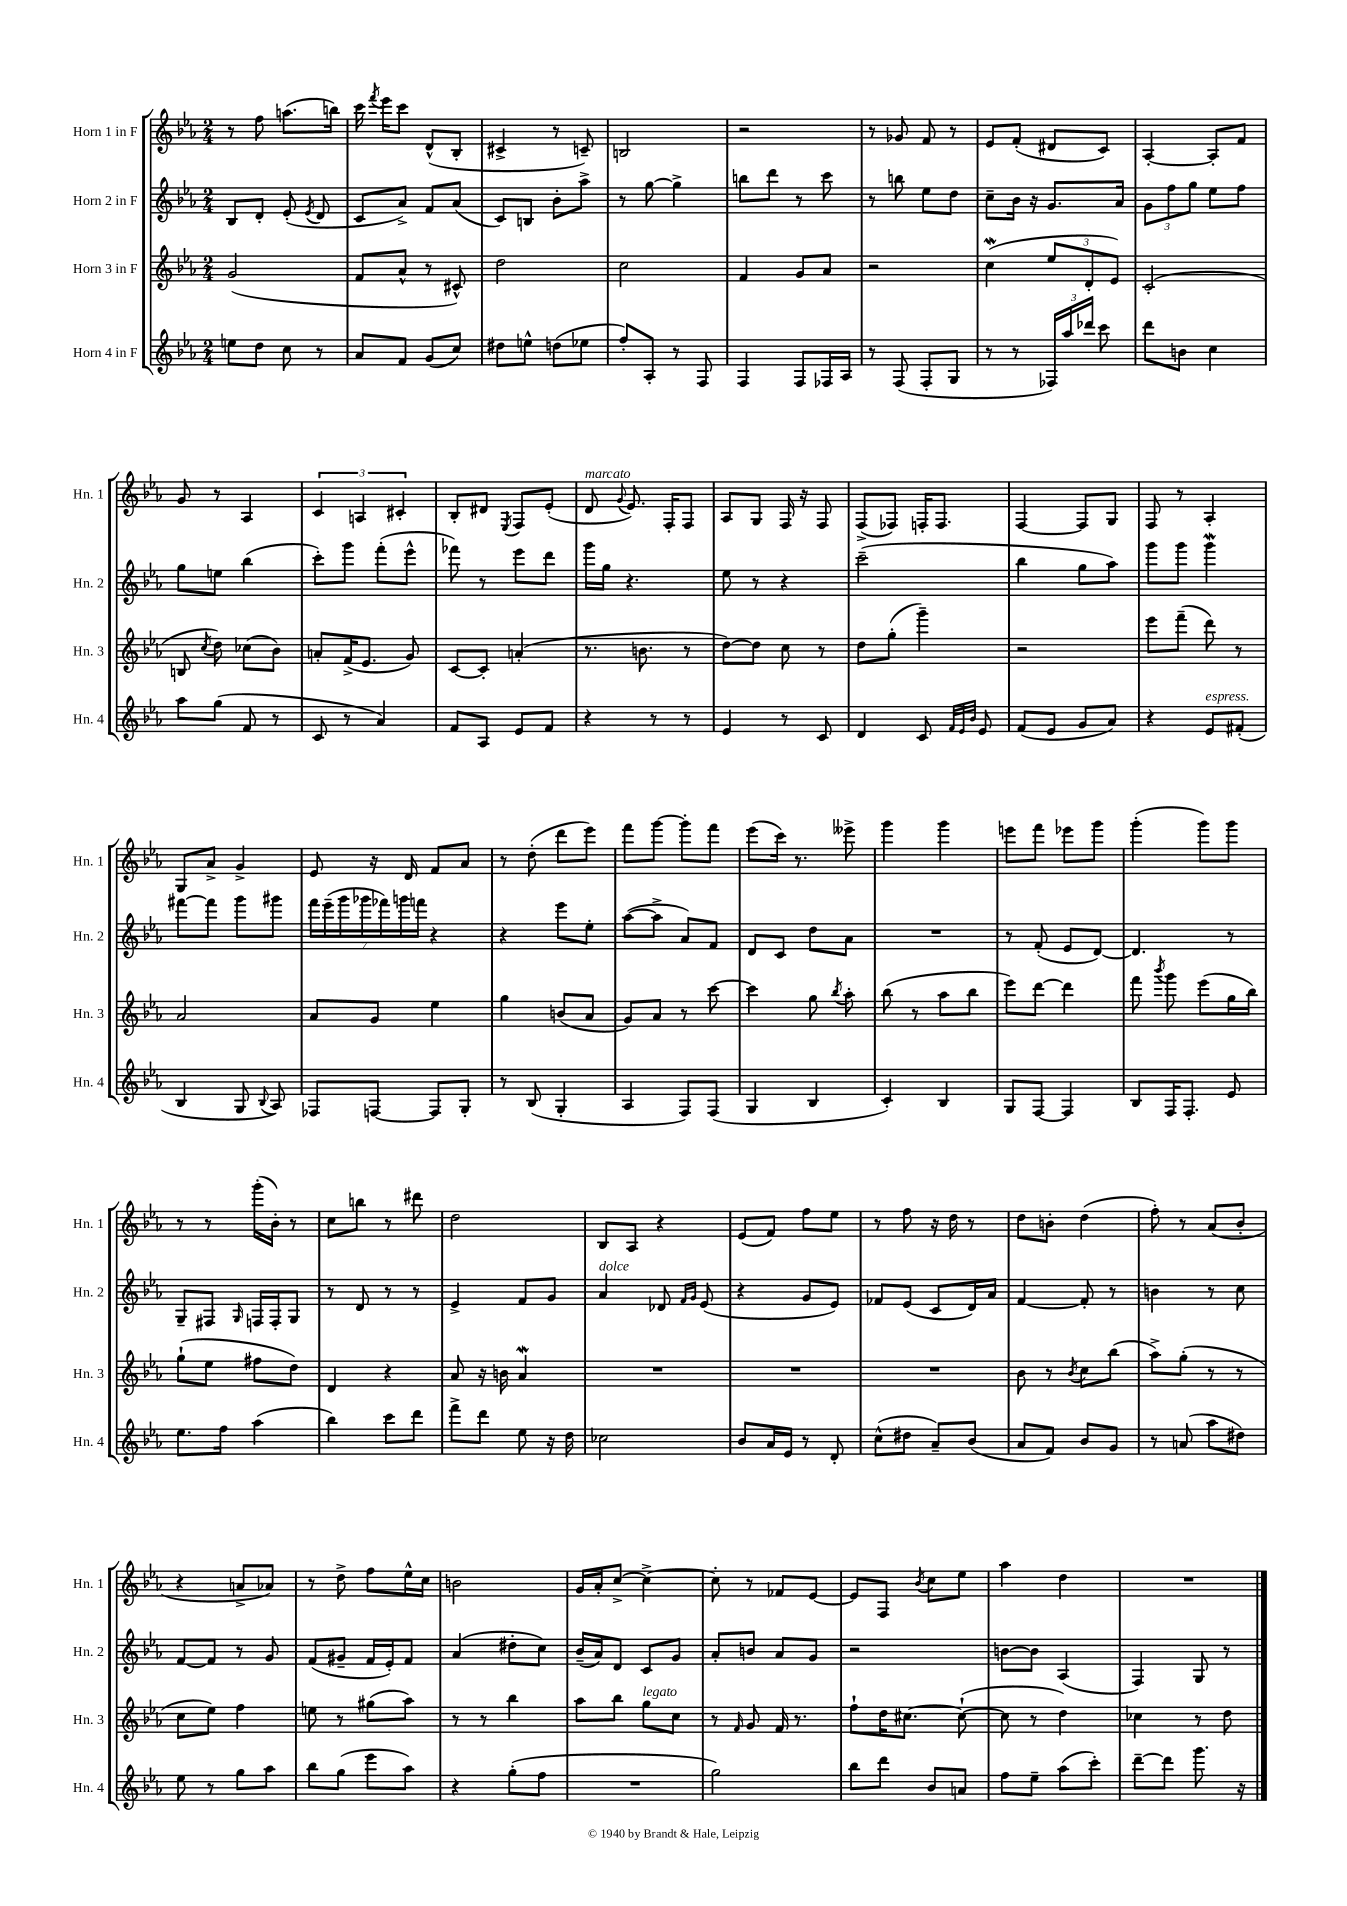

**kern	**kern	**kern	**kern
*part4	*part3	*part2	*part1
*staff4	*staff3	*staff2	*staff1
*I"Horn 4 in F	*I"Horn 3 in F	*I"Horn 2 in F	*I"Horn 1 in F
*I'Hn. 4	*I'Hn. 3	*I'Hn. 2	*I'Hn. 1
*clefG2	*clefG2	*clefG2	*clefG2
*k[b-e-a-]	*k[b-e-a-]	*k[b-e-a-]	*k[b-e-a-]
*M2/4	*M2/4	*M2/4	*M2/4
=1	=1	=1	=1
8een\L	(2g/	8B-/L	8r
8dd\J	.	8d'/J	8ff\
8cc\	.	(8e-'/	(8.aan\L
.	.	8qe-/	.
8r	.	8d/	.
.	.	.	16bbn\Jk)
=2	=2	=2	=2
8a-/L	8f/L	8c/L	16ccc\
.	.	.	8qfff/
.	.	.	16eee-\KL
8f/J	8a-^^/J	8a-^/J)	8ccc\J
(8g/L	8r	8f/L	(8d^^/L
8cc/J)	8c#X^^/)	(8a-/J	8B-'/J
=3	=3	=3	=3
8dd#X\L	2dd\	8c/L)	4c#X^/
8een^^\J	.	8Bn/J	.
(8ddn\L	.	8b-'\L	8r
8ee-X\J	.	8aa-^\J	8cn~/)
=4	=4	=4	=4
8ff'/L)	2cc\	8r	2Bn/
8A-'/J	.	[8gg\	.
8r	.	4gg^\]	.
8F/	.	.	.
=5	=5	=5	=5
4F/	4f/	8bbn\L	2r
.	.	8ddd\J	.
8F/L	8g/L	8r	.
16F-X/L	8a-/J	8ccc\	.
16A-/JJ	.	.	.
=6	=6	=6	=6
8r	2r	8r	8r
(8F/	.	8bbn\	8g-X/
8F'/L	.	8ee-\L	8f/
8G/J	.	8dd\J	8r
=7	=7	=7	=7
8r	(4ccW\	8cc~\L	8e-/L
8r	.	16b-\Jk	(8f'/J
.	.	16r	.
24F-X/LL)	12ee-/L	8.g/L	8d#X/L
24aa-/	.	.	.
24ddd-X/JJ	12d'/	.	.
8ccc\	.	.	8c/J)
.	12e-/J)	.	.
.	.	16a-/Jk	.
=8	=8	=8	=8
8ddd\L	(2c'/	12g\L	[4A-'/
.	.	12ff\	.
8bn\J	.	.	.
.	.	12gg\J	.
4cc\	.	8ee-\L	8A-'/L]
.	.	8ff\J	8f/J
!!LO:LB:g=z
=9	=9	=9	=9
8aa-\L	8Bn/	8gg\L	8g/
.	8qcc/	.	.
(8gg\J	8dd\)	8een\J	8r
8f/	(8cc-X\L	(4bb-\	4A-/
8r	8b-\J)	.	.
=10	=10	=10	=10
8c/	8an'/L	8ccc'\L)	6c/
8r	(16f^/K	8ggg\J	.
.	.	.	6An/
.	8.e-/J	.	.
4a-/)	.	(8fff'\L	.
.	.	.	6c#X'/
.	8g/)	8eee-^^\J	.
=11	=11	=11	=11
8f/L	[8c/L	8fff-X\)	8B-'/L
8A-/J	8c'/J]	8r	8d#X/J
.	.	.	8qE-/
8e-/L	(4an'/	8eee-\L	8F/L
8f/J	.	8ddd\J	(8e-'/J
=12	=12	=12	=12
!	!	!	!LO:TX:a:i:t=marcato
4r	8.r	16ggg\LL	8d/
.	.	16gg\JJ	.
.	.	.	8qqg/
.	.	4.r	8.e-/)
.	8.bn\	.	.
8r	.	.	.
.	.	.	16F'/KL
8r	8r	.	8F/J
=13	=13	=13	=13
4e-/	[8dd\L)	8ee-\	8A-/L
.	8dd\J]	8r	8G/J
8r	8cc\	4r	16F/
.	.	.	16r
8c/	8r	.	8F/
=14	=14	=14	=14
4d/	8dd\L	(2ccc~\	(8F^/L
.	(8gg'\J	.	8F-X/J)
8c/	4ggg~\)	.	16Fn'/KL
.	.	.	8.F/J
32qqf/LLL	.	.	.
32qqe-/	.	.	.
32qqb-/JJJ	.	.	.
8e-/	.	.	.
=15	=15	=15	=15
(8f/L	2r	4bb-\	[4F/
8e-/J	.	.	.
8g/L	.	8gg\L	8F/L]
8a-/J)	.	8aa-\J)	8G/J
=16	=16	=16	=16
4r	8eee-\L	8ggg\L	8F/
.	(8fff~\J	8ggg\J	8r
!LO:TX:a:i:t=espress.	!	!	!
8e-/L	8ddd\)	4gggW\	4A-'/
(8f#X'/J	8r	.	.
!!LO:LB:g=z
=17	=17	=17	=17
4B-/	2a-/	[8fff#X\L	8G/L
.	.	8fff#\J]	8a-^/J
8G/	.	8ggg\L	4g^/
8qqB-/	.	.	.
8A-/)	.	8ggg#X\J	.
=18	=18	=18	=18
8F-X/L	8a-/L	28fff\LL	8e-/
.	.	(28eee-~\	.
.	.	28ggg\	.
.	.	28ggg-X\	.
[8Fn/J	8g/J	.	16r
.	.	28fff-X\)	.
.	.	28gggn\	.
.	.	.	16d/
.	.	28fffn\JJ	.
8F/L]	4ee-\	4r	8f/L
8G'/J	.	.	8a-/J
=19	=19	=19	=19
8r	4gg\	4r	8r
(8B-/	.	.	(8dd'\
4G'/	(8bn/L	8eee-\L	8ddd\L
.	8a-/J	8ee-'\J	8eee-\J)
=20	=20	=20	=20
4A-/	8g/L)	([8aa-\L	8fff\L
.	8a-/J	8aa-^\J]	[8ggg\J
8F/L)	8r	8a-/L)	8ggg'\L]
(8F/J	[8ccc\	8f/J	8fff\J
=21	=21	=21	=21
4G/	4ccc\]	8d/L	(8eee-\L
.	.	8c/J	16ccc\Jk)
.	.	.	8.r
4B-/	8gg\	8dd\L	.
.	8qbb-/	.	.
.	8aa-'\	8a-\J	8eee--X^\
=22	=22	=22	=22
4c'/)	(8bb-\	2r	4ggg\
.	8r	.	.
4B-/	8aa-\L	.	4ggg\
.	8bb-\J	.	.
=23	=23	=23	=23
8G/L	8eee-\L)	8r	8eeen\L
[8F/J	[8ddd\J	(8f'/	8fff\J
4F/]	4ddd\]	8e-/L	8eee-X\L
.	.	[8d/J)	8ggg\J
=24	=24	=24	=24
8B-/L	8fff\	4.d/]	(4ggg'\
.	8qbbb-/	.	.
16F/K	8ggg\	.	.
8.F'/J	.	.	.
.	(8eee-\L	.	8ggg\L)
8e-/	16gg\L	8r	8ggg\J
.	16bb-\JJ)	.	.
!!LO:LB:g=z
=25	=25	=25	=25
8.ee-\L	(8gg`\L	8G~/L	8r
.	8ee-\J	8F#X/J	8r
16ff\Jk	.	.	.
.	.	16qqG/	.
(4aa-\	8ff#X\L	16Fn/LL	(16ggg'\LL
.	.	16F'/J	16b-'\JJ)
.	8dd\J)	8G/J	8r
=26	=26	=26	=26
4bb-\)	4d/	8r	8cc\L
.	.	8d/	8bbn\J
8ccc\L	4r	8r	8r
8ddd\J	.	8r	8ddd#X\
=27	=27	=27	=27
8fff^\L	8a-/	4e-^/	2dd\
8ddd\J	16r	.	.
.	16bn\	.	.
8ee-\	4a-w/	8f/L	.
16r	.	8g/J	.
16dd\	.	.	.
=28	=28	=28	=28
!	!	!LO:TX:a:i:t=dolce	!
2cc-X\	2r	4a-/	8B-/L
.	.	.	8A-/J
.	.	8d-X/	4r
.	.	16qqf/LL	.
.	.	16qqg/JJ	.
.	.	(8e-/	.
=29	=29	=29	=29
8b-/L	2r	4r	(8e-/L
16a-/L	.	.	8f/J)
16e-/JJ	.	.	.
8r	.	8g/L	8ff\L
8d'/	.	8e-/J)	8ee-\J
=30	=30	=30	=30
(8cc^^\L	2r	8f-X/L	8r
8dd#X\J	.	(8e-/J	8ff\
8a-~/L)	.	8c/L	16r
.	.	.	16dd\
(8b-/J	.	16d/L)	8r
.	.	16a-/JJ	.
=31	=31	=31	=31
8a-/L	8b-\	[4f/	8dd\L
8f/J)	8r	.	8bn'\J
.	8qb-/	.	.
8b-/L	8cc\L	8f'/]	(4dd\
8g/J	(8bb-\J	8r	.
=32	=32	=32	=32
8r	8aa-^\L)	4bn\	8ff'\)
(8an/	(8gg'\J	.	8r
8aa-\L	8r	8r	(8a-/L
8dd#X\J)	8r	8cc\	8b-'/J
!!LO:LB:g=z
=33	=33	=33	=33
8ee-\	8cc\L	[8f/L	4r
8r	8ee-\J)	8f/J]	.
8gg\L	4ff\	8r	8an^/L
8aa-\J	.	8g/	8a-X/J)
=34	=34	=34	=34
8bb-\L	8een\	(8f/L	8r
(8gg\J	8r	8g#X~/J	8dd^\
8eee-\L	(8gg#X\L	16f/LL	8ff\L
.	.	16e-'/J)	.
8aa-\J)	8aa-\J)	8f/J	16ee-^^\L
.	.	.	16cc\JJ
=35	=35	=35	=35
4r	8r	(4a-/	2bn\
.	8r	.	.
(8gg'\L	4bb-\	8dd#X'\L	.
8ff\J	.	8cc\J)	.
=36	=36	=36	=36
2r	8aa-\L	(16b-~/LL	16g/LL
.	.	16a-/J)	16a-'/J
.	8bb-\J	8d/J	[8cc^/J
!	!LO:TX:a:i:t=legato	!	!
.	8gg\L	8c/L	4cc^\_
.	8cc\J	8g/J	.
=37	=37	=37	=37
2gg\)	8r	8a-'/L	8cc'\]
.	16qqf/	.	.
.	8g/	8bn/J	8r
.	16f/	8a-/L	8f-X/L
.	8.r	.	.
.	.	8g/J	[8e-/J
=38	=38	=38	=38
8bb-\L	8ff`\L	2r	8e-/L]
8ddd\J	16dd\K	.	8F/J
.	[8.cc#X\J	.	.
.	.	.	8qb-/
8b-/L	.	.	8cc\L
8an/J	(8cc#`\_	.	8ee-\J
=39	=39	=39	=39
8ff\L	8cc#\]	[8bn\L	4aa-\
8ee-~\J	8r	8b\J]	.
(8aa-\L	4dd\)	(4A-/	4dd\
8ccc'\J)	.	.	.
=40	=40	=40	=40
[8ddd~\L	4cc-X\	4F/)	2r
8ddd\J]	.	.	.
8.ggg\	8r	8G/	.
.	8dd\	8r	.
16r	.	.	.
==	==	==	==
*-	*-	*-	*-
